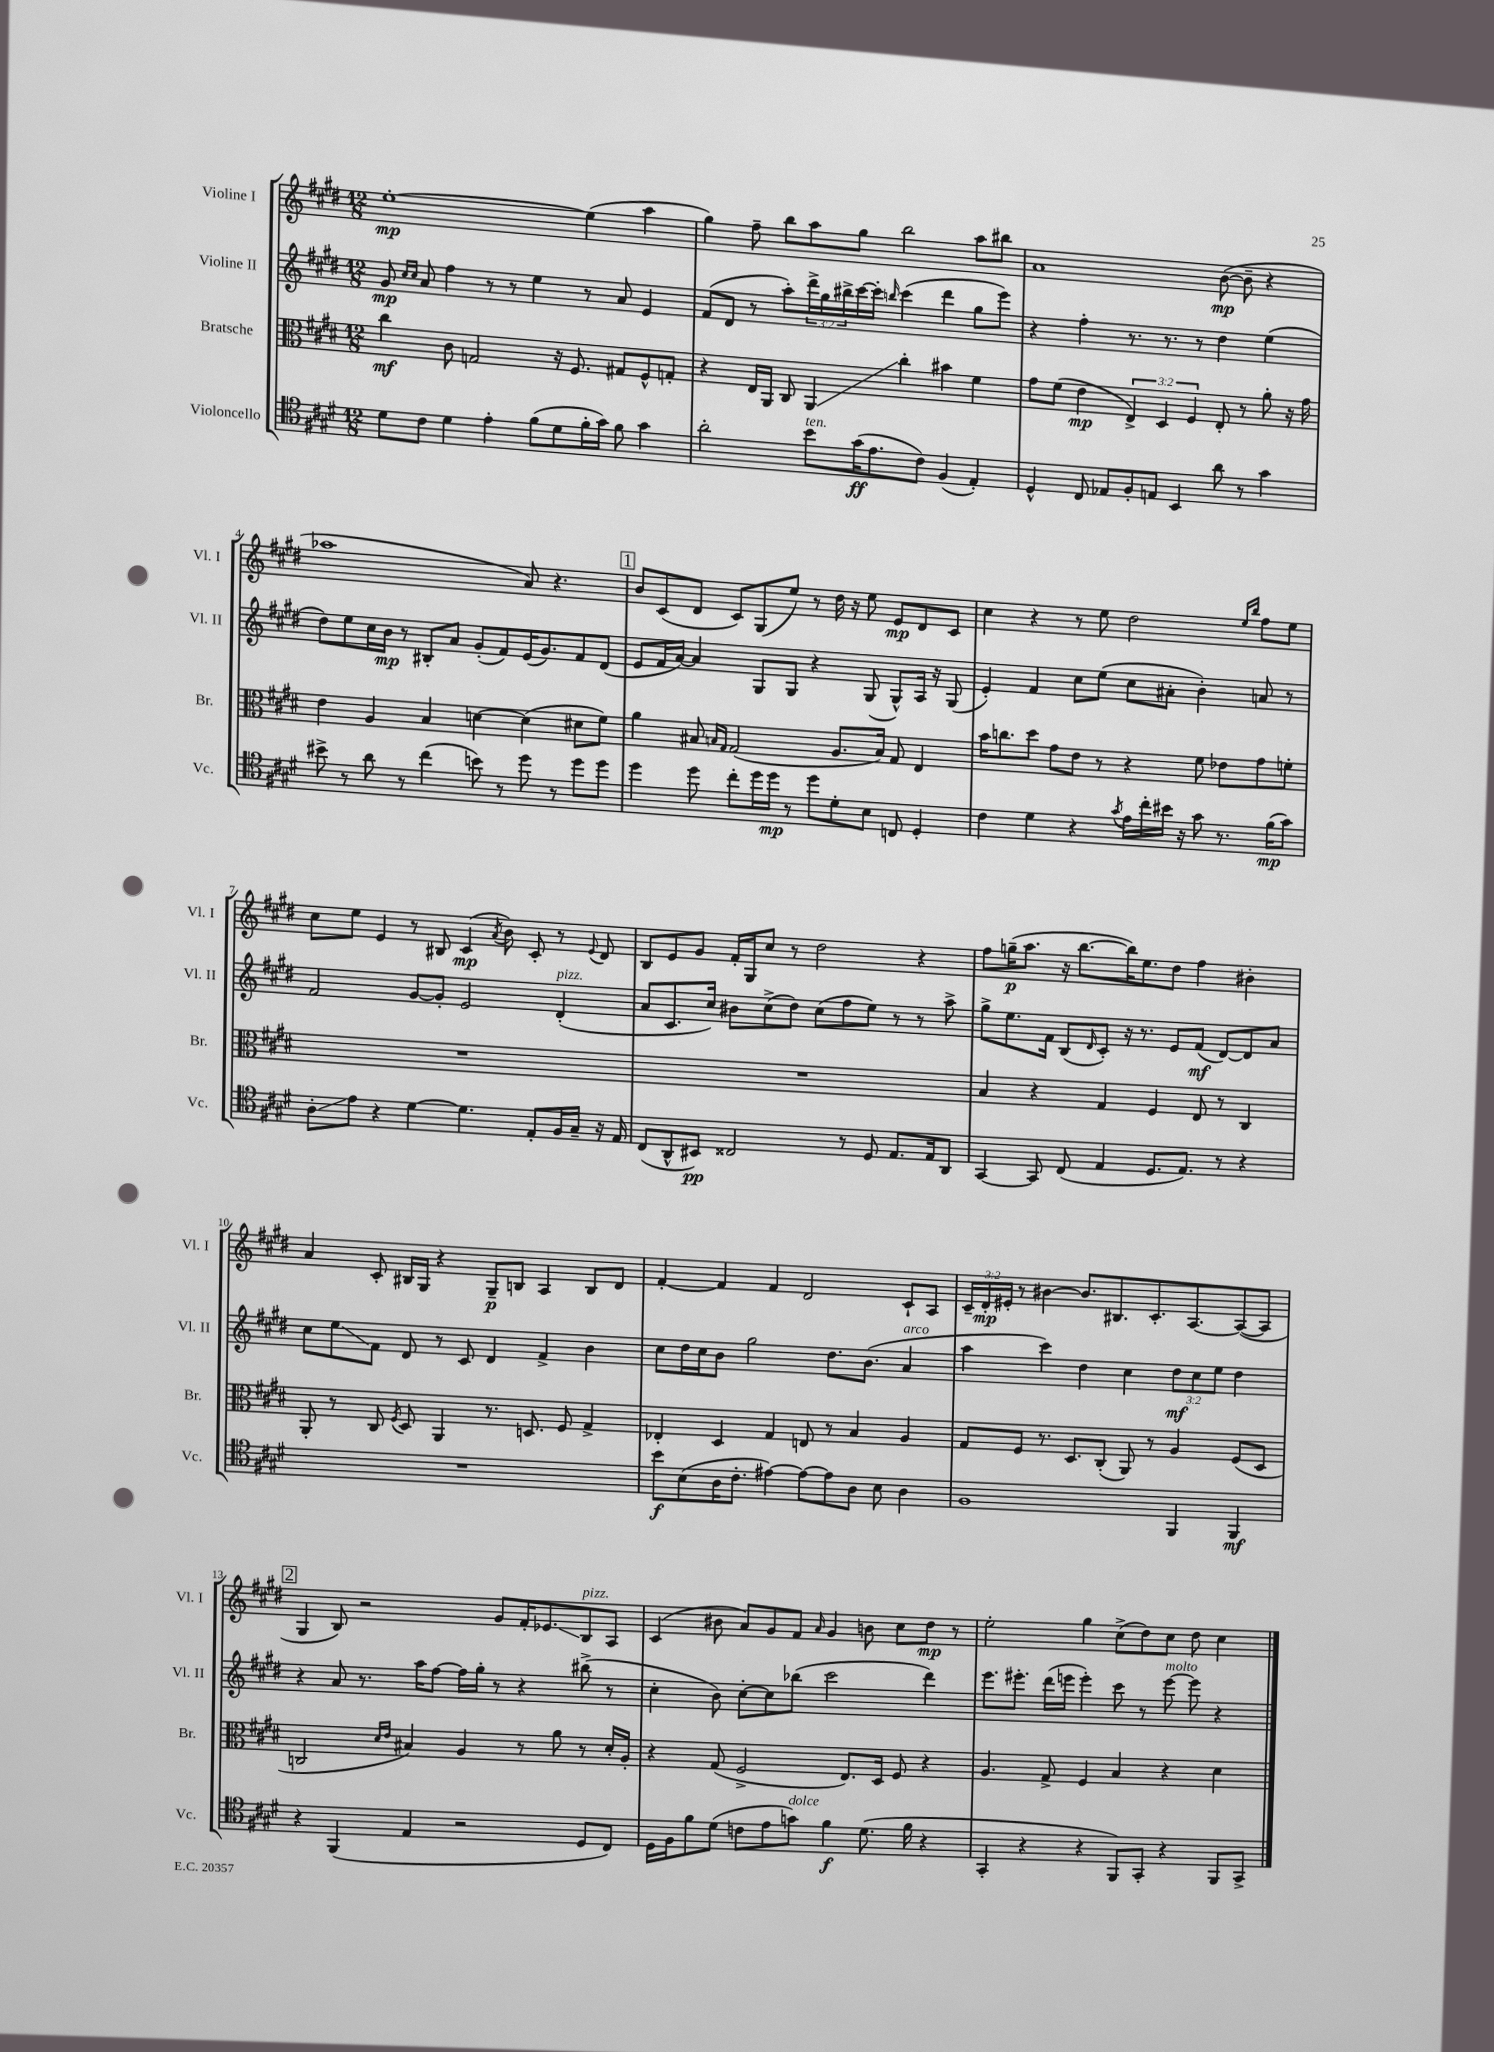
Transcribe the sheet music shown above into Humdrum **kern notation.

**kern	**kern	**kern	**kern
*staff4	*staff3	*staff2	*staff1
*clefC4	*clefC3	*clefG2	*clefG2
*k[f#c#g#d#]	*k[f#c#g#d#]	*k[f#c#g#d#]	*k[f#c#g#d#]
*M12/8	*M12/8	*M12/8	*M12/8
8d#\L	4cc#\	8g#/	[1ee'
.	.	16qqcc#/LL	.
.	.	16qqcc#/JJ	.
8c#\J	.	8a/	.
4d#\	8c#\	4ff#\	.
.	2G/	.	.
4e'\	.	8r	.
.	.	8r	.
(8f#\L	.	4ee\	.
8d#\	16r	.	.
.	8.F#/	.	.
16f#'\L	.	8r	(4ee\]
16g#\JJ)	.	.	.
8f#\	8G#/L	8a/	.
4g#\	8F#^^/	4e/	4aa\
.	8G'/J	.	.
=	=	=	=
2a'\	4r	(8f#/L	4gg#\)
.	.	8d#/J	.
.	16E/LL	8r	8ff#~\
.	16AA/JJ	.	.
.	8C#/	8aa'\L)	8bb\L
8b\L	4AA/	24ddd#^\L	8aa\
.	.	24gg#\	.
.	.	24bb#^\	.
(16g#\K	.	[16ccc#\	8gg#\J
8.e\	.	16ccc#'\]JJ	.
.	.	16qqbb/	.
.	4cc#'\	(4ccc#\	2bb\
8c#\J)	.	.	.
(4F#/	4b#\	4ddd#\	.
4E'/)	4f#\	8gg#\L	8aa\L
.	.	8eee\J)	8bb#\J
=	=	=	=
4D#^^/	8g#\L	4r	1a
.	(8f#\J	.	.
8C#/	4e\	4ff#'\	.
8E-/L	.	.	.
8F#'/	6E^/)	8.r	.
8E/J	.	.	.
.	6D#/	.	.
.	.	8.r	.
4BB/	.	.	.
.	6F#/	.	.
.	.	8r	.
8a\	8E'/	4dd#\	([8b\
8r	8r	.	8b~\]
4g#\	8a'\	(4ee\	4r
.	16r	.	.
.	16g#\	.	.
=	=	=	=
8b#^\	4e\	8dd#\L)	1aa-
8r	.	8ee\	.
8a\	4A/	16cc#\L	.
.	.	16b\JJ	.
8r	.	8r	.
(4cc#\	4B/	8B#'/L	.
.	.	8a/J	.
8b\)	[4d\	(8g#'/L	.
8r	.	8f#/)	.
8dd#\	(4d\]	(16e/K	8a/)
.	.	8.g#/)	.
8r	.	.	4.r
8dd#\L	8d#\L	8f#/	.
8dd#\J	8f#\J)	(8d#/J	.
=	=	=	=
4dd#\	4a\	8e/L	8b/L
.	.	16f#/L	(8c#/
.	.	[16a/JJ)	.
8dd#\	8B#/	4a/]	8d#/J
.	16qqB/LL	.	.
.	16qqG#/JJ	.	.
8cc#'\L	(2G#/	.	8c#/L)
16dd#\L	.	8G#/L	(8G#/
16dd#\JJ	.	.	.
8r	.	8G#/J	8ee/J)
8dd#\L	.	4r	8r
8d#'\	8.A/L	.	16dd#\
.	.	.	16r
8B\J	.	(8G#/	8ee\
.	16B/Jk)	.	.
8C/	8G#/	8G#^^/L)	8e/L
4D#'/	4E/	16A/Jk	8d#/
.	.	16r	.
.	.	(8G#/	8c#/J
=	=	=	=
4c#\	16b\LK	4e'/)	4cc#\
.	8.cc\	.	.
4d#\	8dd#\J	4f#/	4r
.	8g#\L	.	.
4r	8e\J	8cc#\L	8r
.	8r	(8ee\J	8ee\
8qg#/	.	.	.
16e\LL	4r	8cc#\L	2dd#\
16cc#'\	.	.	.
16b#\JJ	.	8a#'\J	.
16r	.	.	.
8g#\	8f#\	4b'\)	.
8.r	8e-\L	.	.
.	.	.	16qqee/LL
.	.	.	16qqbb/JJ
.	8g#\	8a/	8ff#\L
(16f#\LK	.	.	.
8g#\J)	8f'\J	8r	8ee\J
=	=	=	=
8A'\L	1.r	2f#/	8cc#\L
8e\J	.	.	8ee\J
4r	.	.	4e/
[4d#\	.	[8g#/L	8r
.	.	8g#'/]J	8B#/
4.d#\]	.	2e/	(4c#/
.	.	.	8qa/
.	.	.	8b\)
8E'/L	.	.	8c#'/
16F#/L	.	(4d#'/	8r
16G#~/JJ	.	.	.
.	.	.	8qqe/
16r	.	.	8d#/
16E/	.	.	.
=	=	=	=
(8C#/L	1.r	8a/L	8B/L
8AA^^/	.	8.c#/	8e/
8BB#/J)	.	.	8g#/J
.	.	16cc#/Jk)	.
2C##/	.	8b#\L	16f#'/LL
.	.	.	16G#/J
.	.	(8cc#^\	8cc#/J
.	.	8dd#\J)	8r
.	.	(8cc#\L	2dd#\
8r	.	8ff#\	.
8D#/	.	8ee\J)	.
8.E/L	.	8r	.
.	.	8r	4r
16E/k	.	.	.
8AA/J	.	8aa^\	.
=	=	=	=
[4GG#/	4B/	8gg#^\L	8ff#\L
.	.	8.ee\	(16gg~\K
.	.	.	8.aa\J
8GG#/]	4r	.	.
.	.	16f#\Jk	.
(8C#/	.	(8B/L	16r
.	.	.	[8.bb\L
.	.	16qqd#/	.
4E/	4G#/	8c#'/J)	.
.	.	16r	16bb\]K)
.	.	8.r	8.ee\
8.D#/L	4F#/	.	.
.	.	8e/L	8dd#\J
8.E/J)	.	.	.
.	8E/	(8f#/J	4ff#\
8r	8r	[8d#/L)	.
4r	4C#/	8d#/]	4b#'\
.	.	8a/J	.
=	=	=	=
1.r	8AA'/	8cc#\L	4a/
.	8r	8ee\	.
.	8C#/	8f#\J	8c#'/
.	8qF#/	.	.
.	8D#/	8d#/	16B#/LL
.	.	.	16G#/JJ
.	4AA/	8r	4r
.	.	8c#/	.
.	8.r	4d#/	8G#~/L
.	.	.	8B/J
.	8.D/	.	.
.	.	4f#^/	4A/
.	8F#/	.	.
.	4G#^/	4b\	8B/L
.	.	.	8d#/J
=	=	=	=
8b\L	4E-'/	8cc#\L	[4f#'/
(8B\	.	16dd#\L	.
.	.	16cc#\J	.
16A\K	4D#/	8b\J	4f#/]
8.c#'\J	.	.	.
.	.	2gg#\	.
[4e#\)	4G#/	.	4f#/
8e#\_L	8E/	.	2d#/
8e#\]	8r	8.dd#\L	.
8A\J	4B/	.	.
.	.	(8.b\J	.
8B\	.	.	.
4A\	4A/	4a/	8c#`/L
.	.	.	8A/J
=	=	=	=
1F#	8G#/L	4aa\	24c#~/LL
.	.	.	24d#'/
.	.	.	24e#'/JJ
.	8F#/J	.	8r
.	8.r	4ccc#\)	[4b#\
.	8.D#/L	.	.
.	.	4dd#\	8.b#/]L
.	(8C#'/J	.	.
.	.	.	8.B#/
.	8AA/)	4cc#\	.
.	8r	.	8.c#'/
4FF#/	4A/	12dd#\L	.
.	.	.	[8.A/
.	.	12cc#\	.
.	.	12ee\J	.
4FF#/	(8F#/L	4dd#\	(8A/_
.	8D#/J	.	8A/]J
=	=	=	=
4r	2C/	4r	4G#/
(4FF#/	.	8a/	8B/)
.	.	8.r	2r
.	16qqd#/LL	.	.
.	16qqe/JJ	.	.
4E/	4B#/)	.	.
.	.	16aa\LK	.
.	.	[8ff#\J	.
2r	4A/	16ff#\]LL	.
.	.	16gg#'\JJ	.
.	.	8r	8g#/L
.	8r	4r	16f#'/K
.	.	.	8.e-/
.	8a\	.	.
8D#/L	8r	(8bb#^\	8B/
8C#/J)	16d#'/LL	8r	8A/J
.	16A'/JJ	.	.
=	=	=	=
16D#\LL	4r	4cc#'\	(4c#/
16F#\J	.	.	.
8f#\	.	.	.
(8d#\J	(8G#/	8b\)	8b#\
8c\L	2F#^/	[8cc#'\L	8a/L)
8e\	.	8cc#\]	8g#/
8g\J)	.	(8bb-\J	8f#/J
.	.	.	16qqa/
4f#\	.	2ccc#\	4g#/
.	8.E/L)	.	.
(8.d#\	.	.	8b\
.	16D#/Jk	.	.
.	8F#/	.	8cc#\L
16f#\	.	.	.
4r	4r	4ddd#\)	8dd#\J
.	.	.	8r
=	=	=	=
4GG#'/	4.A/	8.eee\L	2ee'\
.	.	8.eee#'\J	.
4r	.	.	.
.	8G#^/	(16ddd#\LL	.
.	.	16eee\JJ	.
4r	4F#/	4eee'\)	4gg#\
8FF#/L)	4B/	8ccc#\	(8cc#^\L
8GG#'/J	.	8r	8dd#\)
4r	4r	[8eee\	8cc#\J
.	.	8eee\]	8dd#\
8FF#/L	4d#\	4r	4cc#\
8GG#^/J	.	.	.
==	==	==	==
*-	*-	*-	*-
